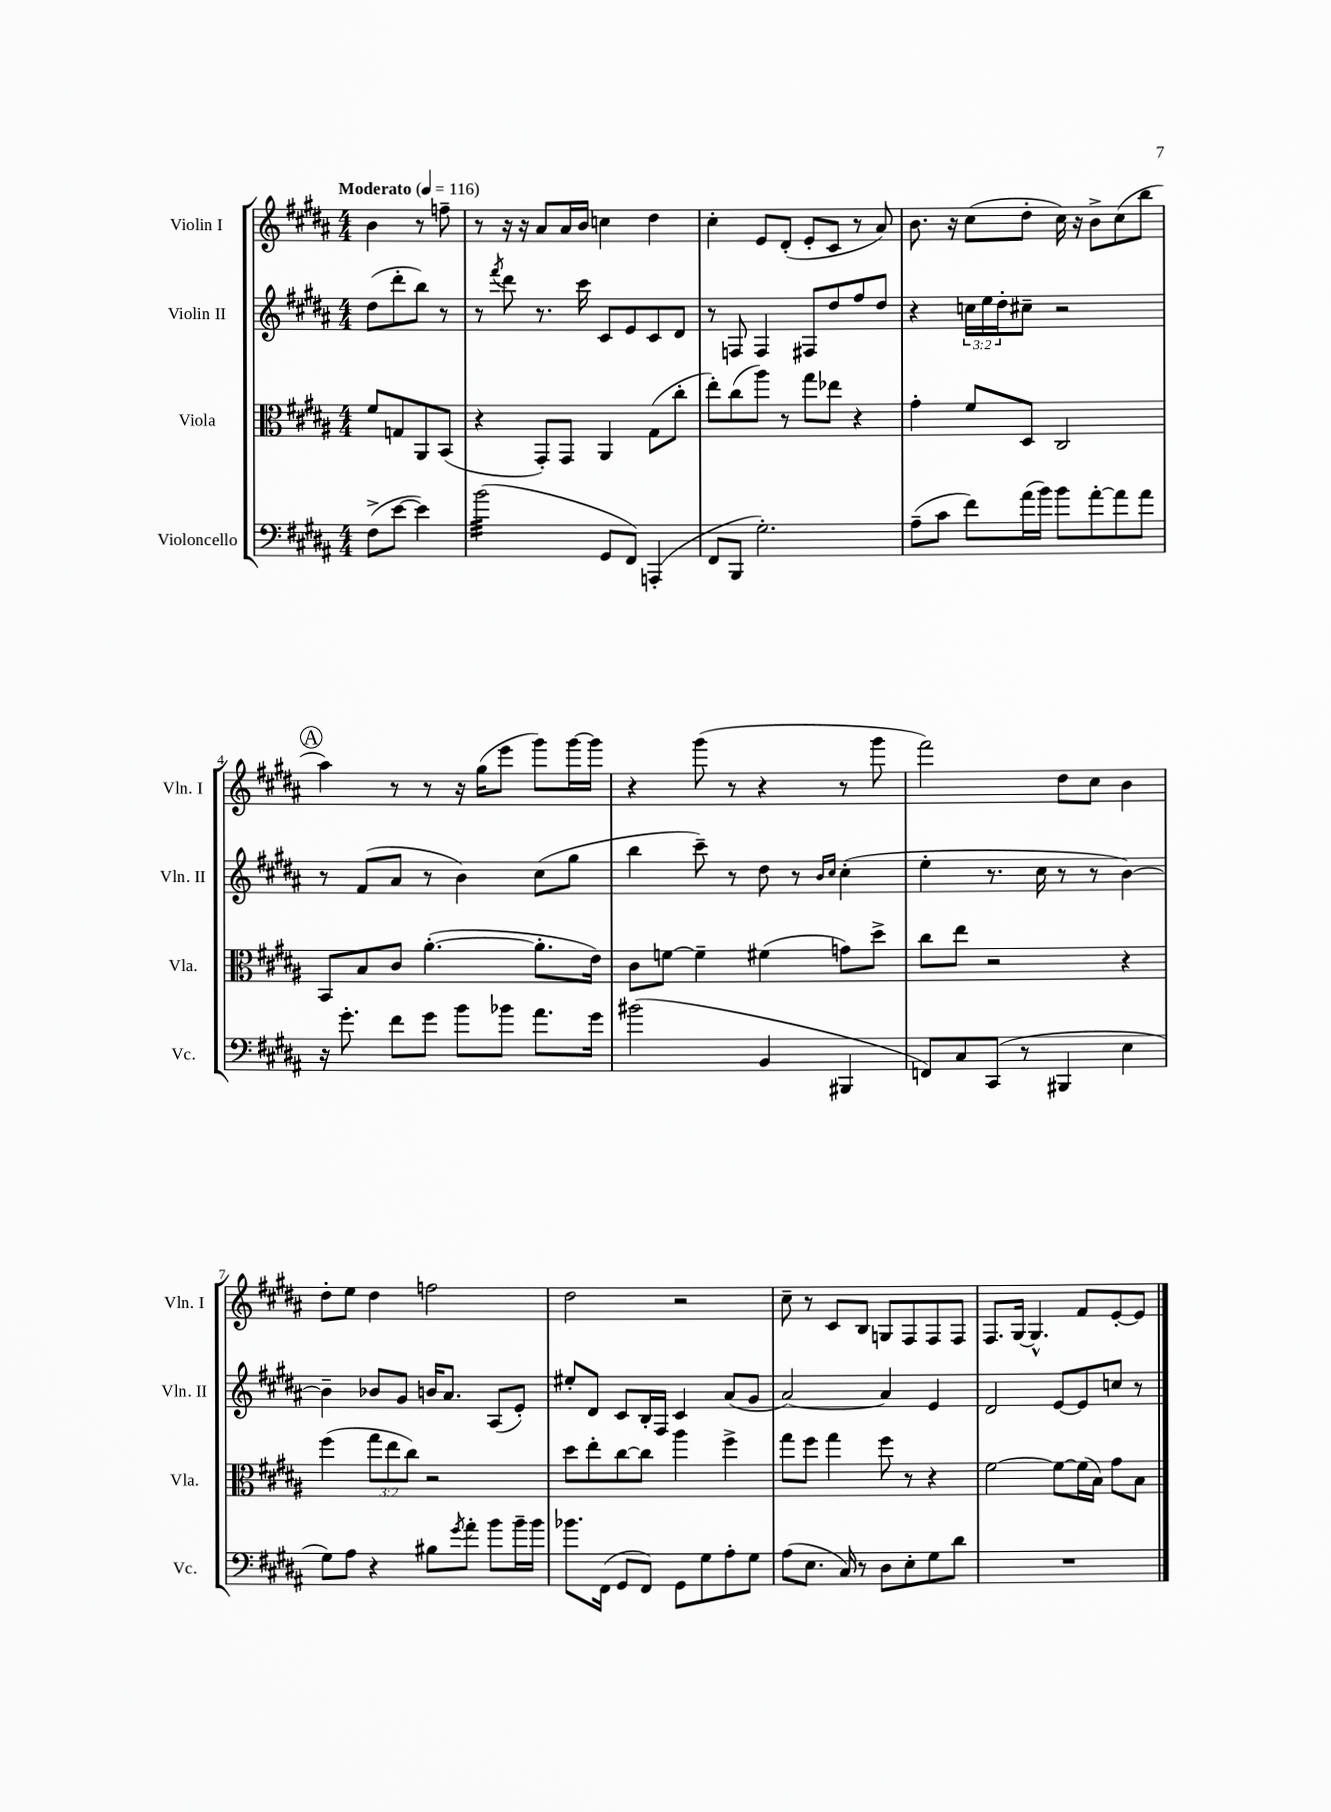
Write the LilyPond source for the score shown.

<<
\new StaffGroup <<
\new Staff = "s0" \with { instrumentName = "Violin I" shortInstrumentName = "Vln. I" } {
    \clef treble \key b \major \numericTimeSignature \time 4/4 \partial 2 \tempo "Moderato" 4 = 116
    b'4 r8 f''8-- |
    r8 r16 r16 ais'8 ais'16 b'16 c''4 dis''4 |
    cis''4-. e'8 dis'8-.( e'8-. cis'8 r8 ais'8) |
    b'8. r16 cis''8( dis''8-. cis''16) r16 b'8-> cis''8( b''8 |
    \mark \markup { \circle "A" } ais''4) r8 r8 r16 gis''16( e'''8 gis'''8) gis'''16~ gis'''16 |
    r4 gis'''8( r8 r4 r8 gis'''8 |
    fis'''2) dis''8 cis''8 b'4 |
    dis''8-. e''8 dis''4 f''2 |
    dis''2 r2 |
    cis''8-- r8 cis'8 b8 g8 fis8 fis8 fis8 |
    fis8. gis16~ gis4.-^ fis'8 e'8~-. e'8 \bar "|." |
}
\new Staff = "s1" \with { instrumentName = "Violin II" shortInstrumentName = "Vln. II" } {
    \clef treble \key b \major \numericTimeSignature \time 4/4 \override Staff.TupletNumber.text = #tuplet-number::calc-fraction-text \partial 2
    dis''8( dis'''8-. b''8) r8 |
    r8 \acciaccatura { fis'''8 } dis'''8 r8. cis'''16 cis'8 e'8 cis'8 dis'8 |
    r8 f8 f4 fis8 dis''8 fis''8 dis''8 |
    r4 \tuplet 3/2 { c''16 e''16 dis''16-. } cis''8-- r2 |
    \mark \markup { \circle "A" } r8 fis'8( ais'8 r8 b'4) cis''8( gis''8 |
    b''4 cis'''8--) r8 dis''8 r8 \grace { b'16 cis''16 } cis''4-.( |
    e''4-. r8. cis''16 r8 r8 b'4~) |
    b'4-- bes'8 gis'8 b'16 ais'8. ais8( e'8-.) |
    eis''8-. dis'8 cis'8 b16-. fis16 cis'4 ais'8( gis'8 |
    ais'2~) ais'4 e'4 |
    dis'2 e'8~ e'8 c''8 r8 \bar "|." |
}
\new Staff = "s2" \with { instrumentName = "Viola" shortInstrumentName = "Vla." } {
    \clef alto \key b \major \numericTimeSignature \time 4/4 \override Staff.TupletNumber.text = #tuplet-number::calc-fraction-text \partial 2
    fis'8 g8 ais,8 b,8( |
    r4 gis,8-.) gis,8 ais,4 gis8( cis''8-. |
    e''8-.) cis''8( ais''8) r8 gis''8 ees''8 r4 |
    gis'4-. fis'8 dis8 cis2 |
    \mark \markup { \circle "A" } b,8 b8 cis'8 ais'4.~-.( ais'8.-. e'16) |
    cis'8 f'8~ f'4-- fis'4( g'8) dis''8-> |
    cis''8 e''8 r2 r4 |
    fis''4( \tuplet 3/2 { gis''8 e''8 cis''8) } r2 |
    dis''8 e''8-. cis''8~ cis''8 ais''4 fis''4-> |
    gis''8 fis''8 gis''4 fis''8 r8 r4 |
    fis'2~ fis'8~ fis'16( b16) gis'8 b8 \bar "|." |
}
\new Staff = "s3" \with { instrumentName = "Violoncello" shortInstrumentName = "Vc." } {
    \clef bass \key b \major \numericTimeSignature \time 4/4 \partial 2
    fis8->( e'8~ e'4) |
    b'2:32( gis,8 fis,8) a,,4-.( |
    fis,8 b,,8 gis2.-.) |
    ais8--( cis'8 fis'8) ais'16( b'16) b'8 ais'8~-. ais'8 ais'8 |
    \mark \markup { \circle "A" } r16 gis'8.-. fis'8 gis'8 b'8 bes'8 ais'8. gis'16 |
    bis'2( b,4 bis,,4 |
    f,8) cis8 cis,8( r8 bis,,4 e4 |
    gis8) ais8 r4 bis8 \acciaccatura { gis'8 } ais'8-. b'8 b'16-- b'16 |
    bes'8. fis,16( gis,8 fis,8) gis,8 gis8 ais8-. gis8 |
    ais8( e8. cis16) r8 dis8 e8-. gis8 dis'8 |
    R1 \bar "|." |
}
>>
>>
